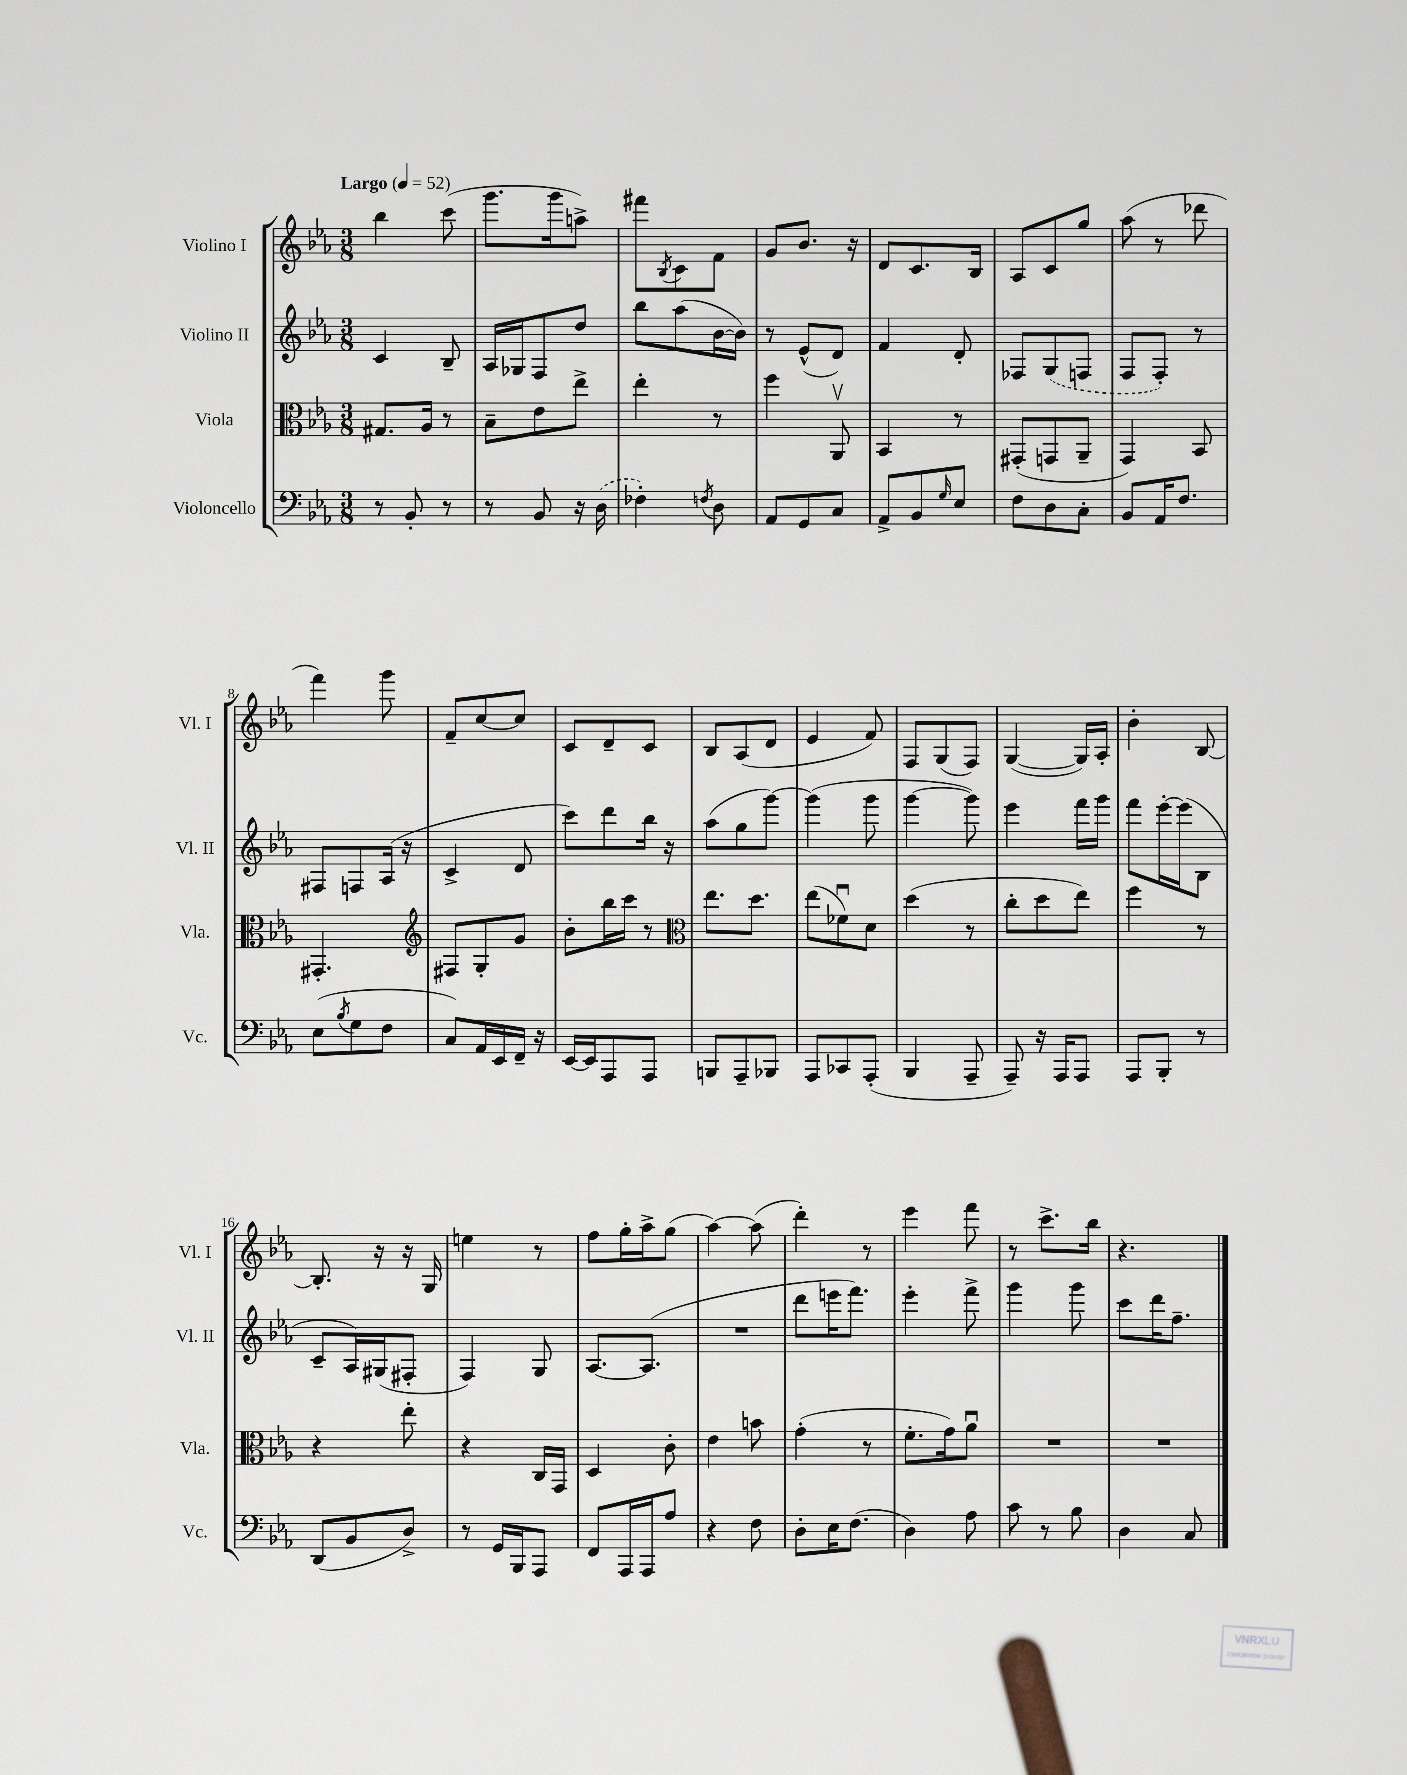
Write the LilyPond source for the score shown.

<<
\new StaffGroup <<
\new Staff = "s0" \with { instrumentName = "Violino I" shortInstrumentName = "Vl. I" } {
    \clef treble \key ees \major \numericTimeSignature \time 3/8 \tempo "Largo" 4 = 52
    bes''4 c'''8( |
    g'''8. g'''16 a''8->) |
    fis'''8 \acciaccatura { bes8 } c'8 f'8 |
    g'8 bes'8. r16 |
    d'8 c'8. bes16 |
    aes8 c'8 g''8 |
    aes''8( r8 des'''8 |
    f'''4) g'''8 |
    f'8-- c''8~ c''8 |
    c'8 d'8-- c'8 |
    bes8 aes8( d'8 |
    ees'4 f'8) |
    f8 g8( f8) |
    g4~( g16) aes16-. |
    bes'4-. bes8~ |
    bes8.-. r16 r16 g16 |
    e''4 r8 |
    f''8 g''16-. aes''16-> g''8( |
    aes''4~) aes''8( |
    d'''4-.) r8 |
    ees'''4 f'''8 |
    r8 c'''8.-> bes''16 |
    r4. \bar "|." |
}
\new Staff = "s1" \with { instrumentName = "Violino II" shortInstrumentName = "Vl. II" } {
    \clef treble \key ees \major \numericTimeSignature \time 3/8
    c'4 bes8-- |
    aes16 ges16 f8 d''8 |
    bes''8 aes''8( bes'16~ bes'16) |
    r8 ees'8-^( d'8) |
    f'4 d'8-. |
    fes8 \once \slurDashed g8( f8 |
    f8 f8-.) r8 |
    fis8 f8 aes16( r16 |
    c'4-> d'8 |
    c'''8) d'''8 bes''16 r16 |
    aes''8( g''8 g'''8~) |
    g'''4( g'''8 |
    g'''4~ g'''8) |
    ees'''4 f'''16 g'''16 |
    f'''8 ees'''16~-. ees'''16( bes8 |
    c'8-- aes16) gis16( fis8-. |
    f4) g8 |
    aes8.~ aes8.( |
    R4. |
    d'''8 e'''16 f'''8.) |
    ees'''4-. f'''8-> |
    g'''4 g'''8 |
    c'''8 d'''16 f''8.-- \bar "|." |
}
\new Staff = "s2" \with { instrumentName = "Viola" shortInstrumentName = "Vla." } {
    \clef alto \key ees \major \numericTimeSignature \time 3/8
    gis8. aes16 r8 |
    bes8-- ees'8 ees''8-> |
    ees''4-. r8 |
    f''4 aes,8\upbow |
    bes,4 r8 |
    gis,8-.( g,8 aes,8-- |
    g,4) bes,8 |
    gis,4.-. |
    \clef treble fis8 g8-. g'8 |
    bes'8-. bes''16 c'''16 r8 |
    \clef alto ees''8. d''8. |
    ees''8( fes'8\downbow) d'8 |
    d''4( r8 |
    c''8-. d''8 ees''8) |
    f''4 r8 |
    r4 ees''8-. |
    r4 c16 g,16 |
    d4 c'8-. |
    ees'4 b'8 |
    g'4-.( r8 |
    f'8.-. g'16) aes'8\downbow |
    R4. |
    R4. \bar "|." |
}
\new Staff = "s3" \with { instrumentName = "Violoncello" shortInstrumentName = "Vc." } {
    \clef bass \key ees \major \numericTimeSignature \time 3/8
    r8 bes,8-. r8 |
    r8 bes,8 r16 \once \slurDashed d16( |
    fes4-.) \acciaccatura { f8 } d8 |
    aes,8 g,8 c8 |
    aes,8-> bes,8 \grace { g16 } ees8 |
    f8 d8 c8-. |
    bes,8 aes,16 f8. |
    ees8( \acciaccatura { bes8 } g8 f8 |
    c8) aes,16 ees,16 f,16-- r16 |
    ees,16~ ees,16 aes,,8 aes,,8 |
    b,,8 aes,,8-- bes,,8 |
    aes,,8 ces,8 aes,,8-.( |
    bes,,4 aes,,8-- |
    aes,,8--) r16 aes,,16 aes,,8 |
    aes,,8 bes,,8-. r8 |
    d,8( bes,8 d8->) |
    r8 g,16 bes,,16 aes,,8 |
    f,8 aes,,16 aes,,16 aes8 |
    r4 f8 |
    d8-. ees16 f8.( |
    d4) aes8 |
    c'8 r8 bes8 |
    d4 c8 \bar "|." |
}
>>
>>
